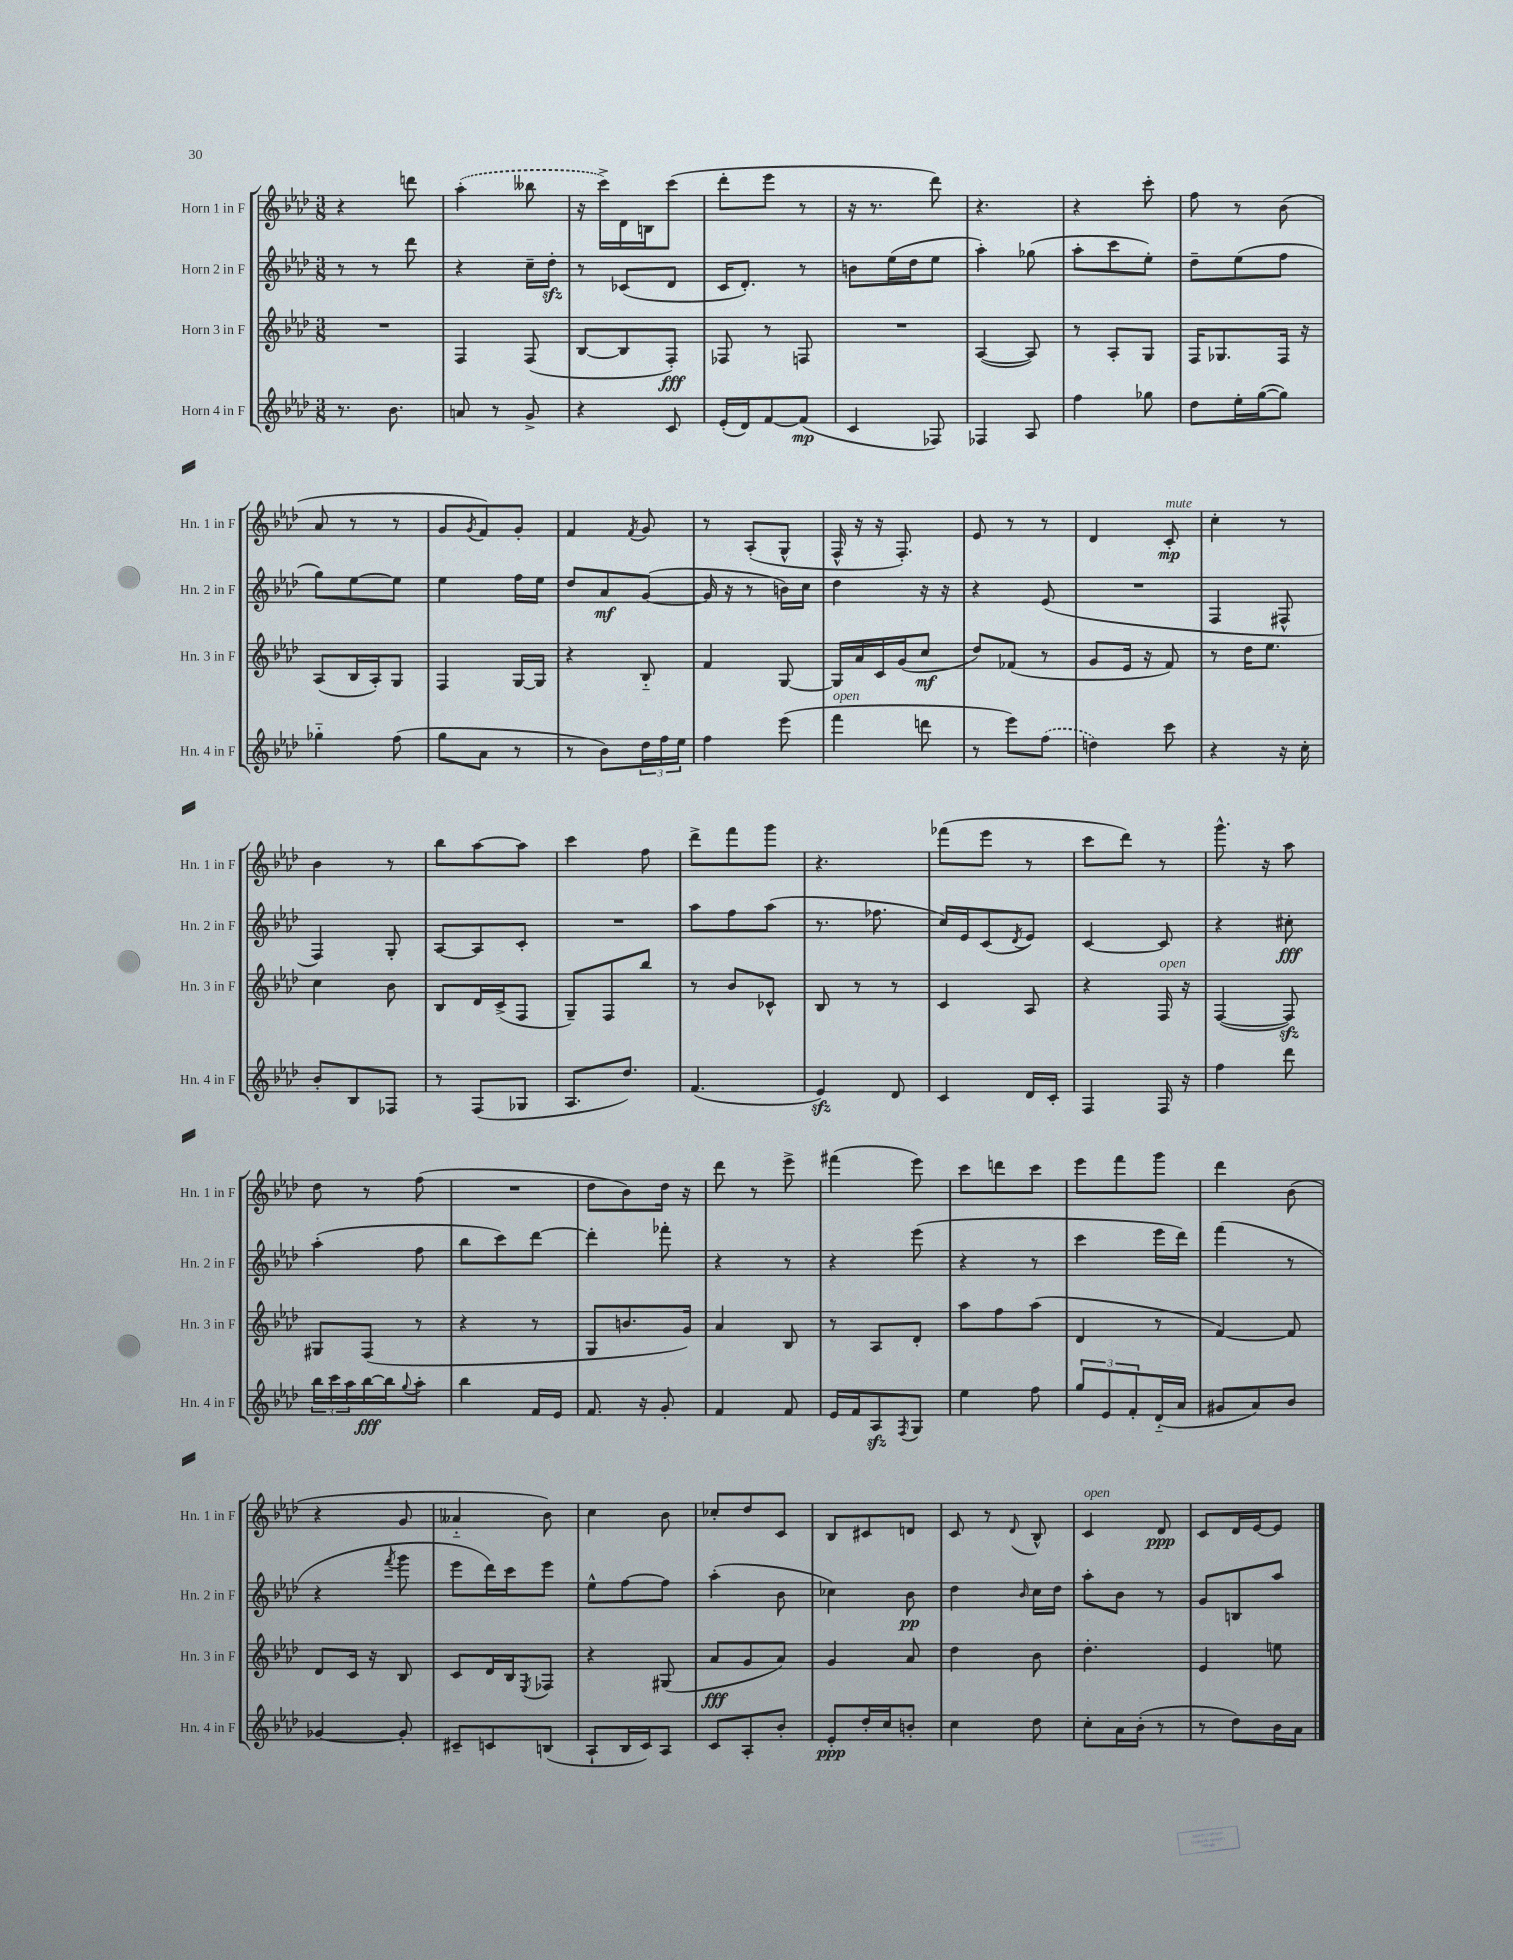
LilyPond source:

<<
\new StaffGroup <<
\new Staff = "s0" \with { instrumentName = "Horn 1 in F" shortInstrumentName = "Hn. 1 in F" } {
    \clef treble \key aes \major \numericTimeSignature \time 3/8
    r4 d'''8 |
    \once \slurDashed aes''4-.( beses''8 |
    r16 c'''16->) des'16 b16 c'''8( |
    des'''8-. ees'''8 r8 |
    r16 r8. des'''8) |
    r4. |
    r4 c'''8-. |
    f''8 r8 bes'8( |
    aes'8 r8 r8 |
    g'8 \acciaccatura { g'8 } f'8) g'8-. |
    f'4 \acciaccatura { f'8 } g'8 |
    r8 aes8-.( g8-^ |
    f16-^ r16 r16 f8.-.) |
    ees'8 r8 r8 |
    des'4 c'8-.\mp^\markup { \italic "mute" } |
    c''4-. r8 |
    bes'4 r8 |
    bes''8 aes''8~ aes''8 |
    c'''4 f''8 |
    des'''8-> f'''8 g'''8 |
    r4. |
    fes'''8( ees'''8 r8 |
    c'''8 des'''8) r8 |
    g'''8.-^ r16 aes''8 |
    des''8 r8 f''8( |
    R4. |
    des''8 bes'8) des''16 r16 |
    des'''8 r8 ees'''8-> |
    fis'''4( ees'''8) |
    c'''8 d'''8 c'''8 |
    ees'''8 f'''8 g'''8 |
    des'''4 bes'8( |
    r4 g'8 |
    aeses'4-_ bes'8) |
    c''4 bes'8 |
    ces''8-. des''8 c'8 |
    bes8 cis'8 d'8 |
    c'8 r8 \appoggiatura { des'8 } bes8-^ |
    c'4^\markup { \italic "open" } des'8\ppp |
    c'8 des'16 ees'16~ ees'8 \bar "|." |
}
\new Staff = "s1" \with { instrumentName = "Horn 2 in F" shortInstrumentName = "Hn. 2 in F" } {
    \clef treble \key aes \major \numericTimeSignature \time 3/8
    r8 r8 des'''8 |
    r4 c''16-- des''16-.\sfz |
    r8 ces'8( des'8 |
    c'16 des'8.-.) r8 |
    b'8 ees''16( des''16 ees''8 |
    aes''4-.) ges''8( |
    aes''8-. c'''8 ees''8-.) |
    des''8-- ees''8( f''8 |
    g''8) ees''8~ ees''8 |
    ees''4 f''16 ees''16 |
    des''8 aes'8\mf g'8~( |
    g'16 r16 r8 b'16) c''16 |
    des''4 r16 r16 |
    r4 ees'8( |
    R4. |
    f4 fis8-^ |
    f4) g8-. |
    aes8~ aes8 c'8-. |
    R4. |
    aes''8 f''8 aes''8( |
    r8. fes''8. |
    c''16) ees'16 c'8( \acciaccatura { des'8 } ees'8) |
    c'4~ c'8 |
    r4 cis''8-.\fff |
    aes''4-.( f''8 |
    bes''8 c'''8) des'''8~ |
    des'''4-. fes'''8-. |
    r4 r8 |
    r4 ees'''8( |
    r4 r8 |
    c'''4 ees'''16 des'''16) |
    f'''4( r8 |
    r4 \acciaccatura { f'''8 } g'''8 |
    ees'''8 des'''16) c'''16 ees'''8 |
    ees''8-^ f''8~ f''8 |
    aes''4-.( bes'8 |
    ces''4) bes'8\pp |
    des''4 \grace { bes'16 } c''16 des''16 |
    aes''8-. bes'8 r8 |
    g'8 b8 aes''8 \bar "|." |
}
\new Staff = "s2" \with { instrumentName = "Horn 3 in F" shortInstrumentName = "Hn. 3 in F" } {
    \clef treble \key aes \major \numericTimeSignature \time 3/8
    R4. |
    f4 f8( |
    bes8~ bes8 f8-.\fff) |
    fes8 r8 f8 |
    R4. |
    aes4~( aes8) |
    r8 aes8-. g8 |
    f16 ges8. f16 r16 |
    aes8( bes16 aes16-.) g8 |
    f4 g16~ g16 |
    r4 bes8-_ |
    f'4 g8~ |
    g16 aes'16 c'16 g'16( c''8\mf |
    des''8) fes'8( r8 |
    g'8 ees'16 r16 f'8) |
    r8 des''16 ees''8. |
    c''4 bes'8 |
    bes8 des'16 c'16->( f8 |
    g8--) f8 bes''8 |
    r8 bes'8 ces'8-^ |
    bes8 r8 r8 |
    c'4 aes8 |
    r4 f16^\markup { \italic "open" } r16 |
    f4~( f8\sfz) |
    gis8 f8( r8 |
    r4 r8 |
    g8 b'8. g'16) |
    aes'4 bes8 |
    r8 aes8 des'8-. |
    aes''8 f''8 aes''8( |
    des'4 r8 |
    f'4~) f'8 |
    des'8 c'16 r16 bes8 |
    c'8 des'16 bes16 \acciaccatura { ees8 } fes8 |
    r4 gis8( |
    aes'8\fff g'8 aes'8) |
    g'4 aes'8 |
    des''4 bes'8 |
    des''4.-. |
    ees'4 e''8 \bar "|." |
}
\new Staff = "s3" \with { instrumentName = "Horn 4 in F" shortInstrumentName = "Hn. 4 in F" } {
    \clef treble \key aes \major \numericTimeSignature \time 3/8
    r8. bes'8. |
    a'8 r8 g'8-> |
    r4 c'8 |
    ees'16-.( des'16) f'8~ f'8\mp( |
    c'4 fes8) |
    fes4 aes8 |
    f''4 ges''8 |
    des''8 ees''16-. g''16~( g''8) |
    ges''4-_ f''8( |
    g''8 aes'8 r8 |
    r8 bes'8) \tuplet 3/2 { des''16 f''16 ees''16 } |
    f''4 ees'''8( |
    f'''4^\markup { \italic "open" } d'''8 |
    r8 ees'''8) \once \slurDashed f''8( |
    d''4) c'''8 |
    r4 r16 c''16-. |
    bes'8-. bes8 fes8 |
    r8 f8( ges8 |
    aes8. des''8.) |
    f'4.( |
    ees'4\sfz) des'8 |
    c'4 des'16 c'16-. |
    f4 f16 r16 |
    f''4 des'''8 |
    \tuplet 3/2 { bes''16 c'''16 aes''16 } bes''16~\fff bes''16 \appoggiatura { g''8 } aes''8-. |
    bes''4 f'16 ees'16 |
    f'8. r16 g'8-. |
    f'4 f'8 |
    ees'16 f'16 aes8\sfz \acciaccatura { f8 } g8 |
    ees''4 f''8 |
    \tuplet 3/2 { g''8 ees'8 f'8-. } des'16-_( aes'16 |
    gis'8 aes'8) bes'8 |
    ges'4~ ges'8-. |
    cis'8-- c'8 b8( |
    aes8-! bes16 c'16) aes8 |
    c'8 aes8-. bes'8-. |
    ees'8-.\ppp des''16-. c''16 b'8-. |
    c''4 des''8 |
    c''8-. aes'16 bes'16-.( r8 |
    r8 des''8) bes'16 aes'16 \bar "|." |
}
>>
>>
\layout { \context { \Score \remove "Bar_number_engraver" } }
